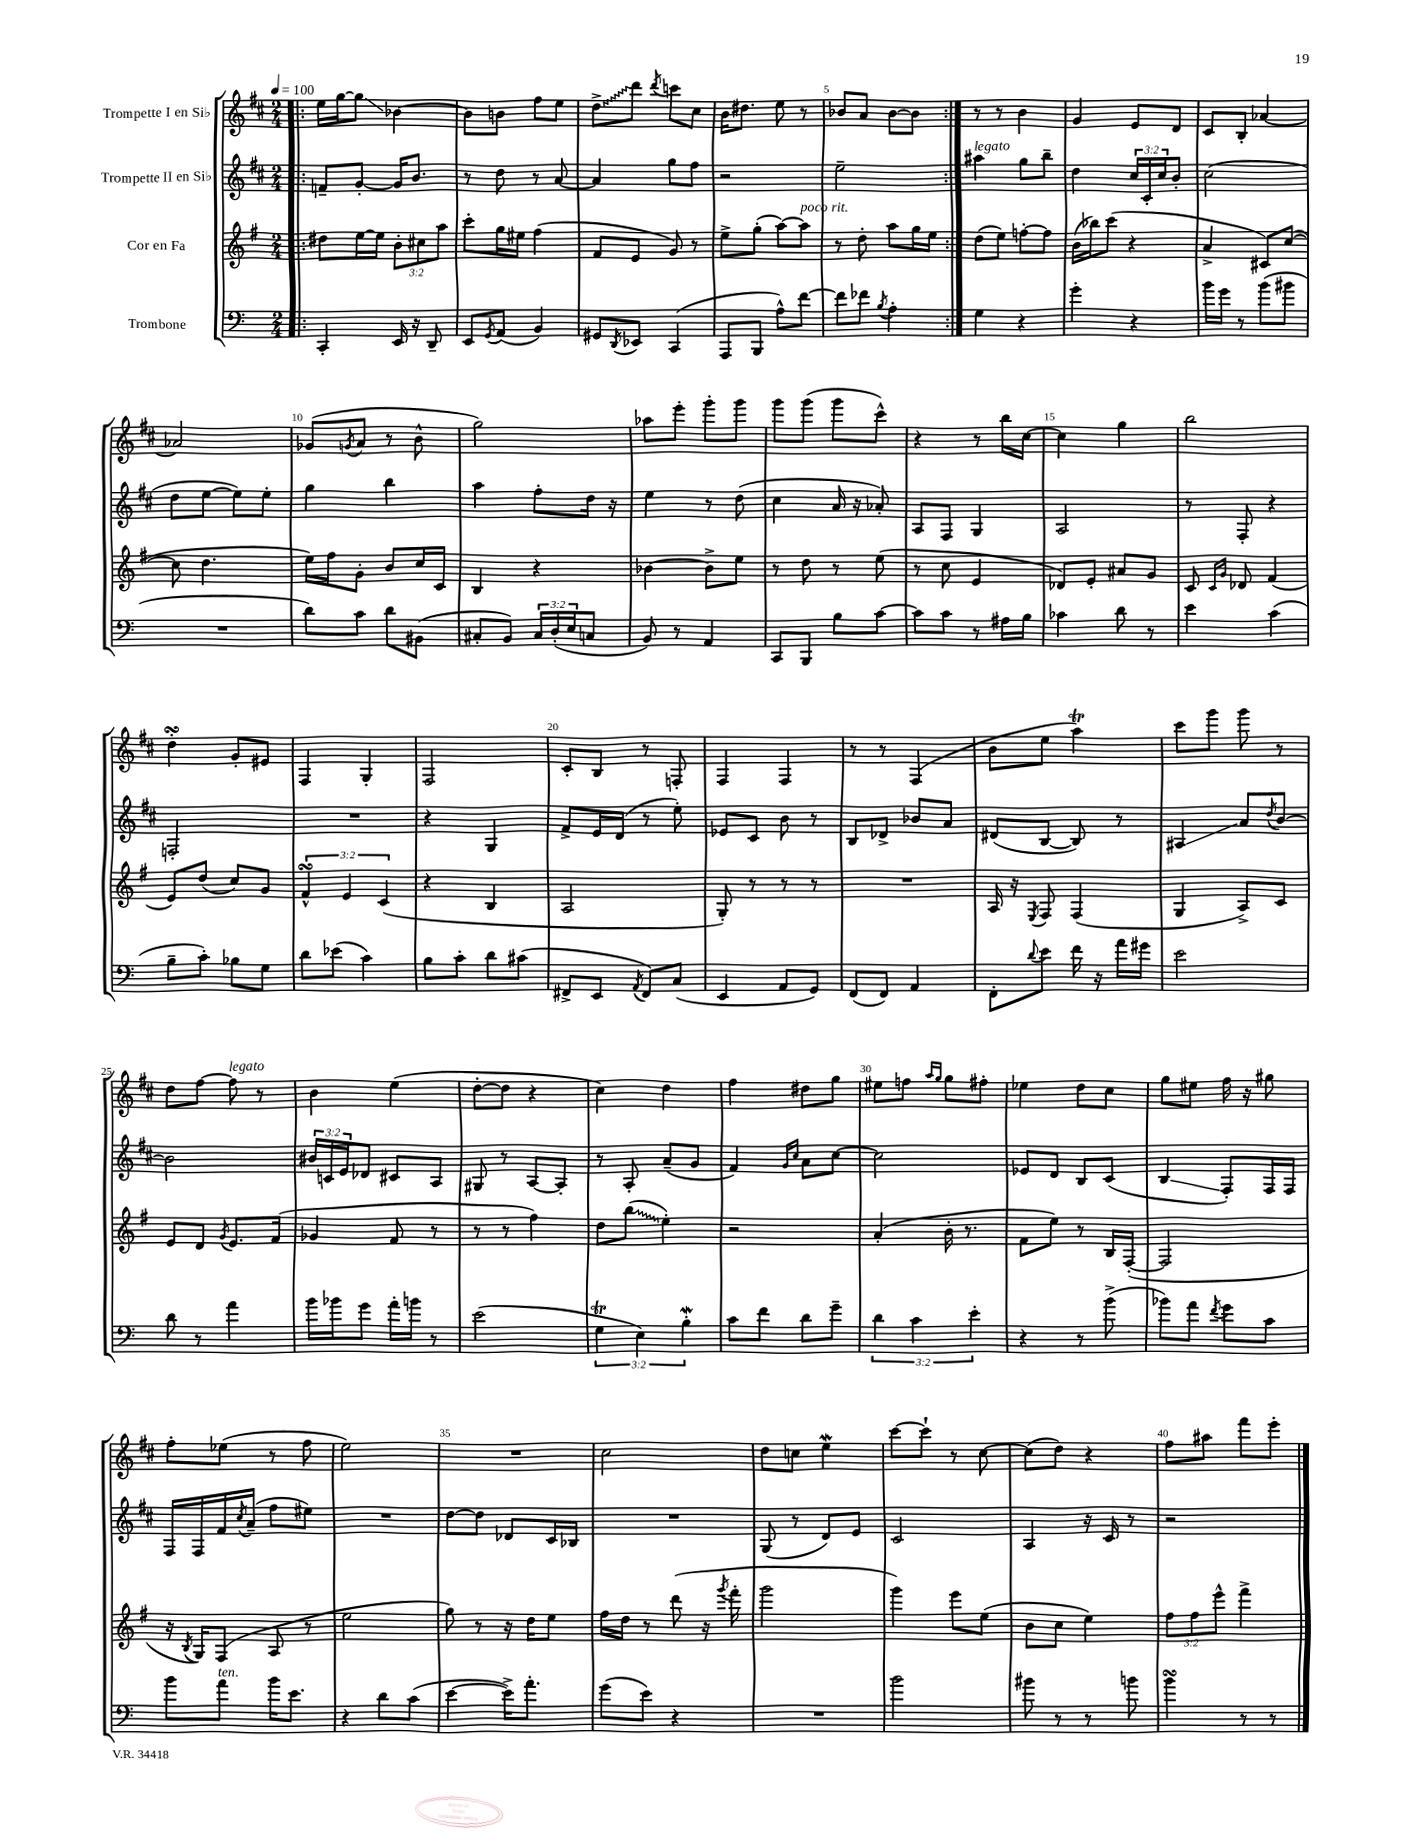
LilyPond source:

<<
\new StaffGroup <<
\new Staff = "s0" \with { instrumentName = "Trompette I en Sib" } {
    \clef treble \key d \major \numericTimeSignature \time 2/4 \tempo 4 = 100
    \repeat volta 2 { \bar ".|:" e''16 g''16~ g''8\glissando bes'4~ |
    bes'8 b'8 fis''8 e''8 |
    \once \override Glissando.style = #'zigzag d''8->\glissando d'''8 \acciaccatura { d'''8 } c'''8 cis''8 |
    b'16 dis''8. e''8 r8 |
    bes'8 a'8 bes'8~ bes'8 | }
    r8 r8 b'4 |
    g'4 e'8 d'8 |
    cis'8 b8-. aes'4~ |
    aes'2 |
    ges'8( \acciaccatura { g'8 } a'8 r8 b'8-^ |
    g''2) |
    aes''8 e'''8-. g'''8-. g'''8 |
    g'''8 g'''8( g'''8 cis'''8-^) |
    r4 r8 b''16 cis''16~ |
    cis''4 g''4 |
    b''2 |
    d''4-.\turn g'8-. eis'8 |
    fis4 g4-. |
    fis2 |
    cis'8-. b8 r8 f8-. |
    fis4 fis4 |
    r8 r8 fis4( |
    b'8 e''8 a''4\trill) |
    cis'''8 g'''8 g'''8 r8 |
    d''8 fis''8~ fis''8^\markup { \italic "legato" } r8 |
    b'4 e''4( |
    d''8~-. d''8 r4 |
    cis''4) d''4 |
    fis''4 dis''8 g''8 |
    eis''8 f''8 \grace { a''16 g''16 } g''8 fis''8-. |
    ees''4 d''8 cis''8 |
    g''8 eis''8 fis''16 r16 gis''8 |
    fis''8-. ees''8( r8 fis''8 |
    e''2) |
    R2 |
    cis''2 |
    d''8 c''8 e''4\mordent |
    cis'''8~ cis'''8-! r8 cis''8~ |
    cis''8( d''8) r4 |
    fis''8 ais''8 fis'''8 e'''8-. \bar "|." |
}
\new Staff = "s1" \with { instrumentName = "Trompette II en Sib" } {
    \clef treble \key d \major \numericTimeSignature \time 2/4 \override Staff.TupletNumber.text = #tuplet-number::calc-fraction-text
    \repeat volta 2 { \bar ".|:" f'8-- g'8~-. g'16 b'8. |
    r8 d''8 r8 a'8~ |
    a'4 g''8 fis''8 |
    r2 |
    e''2-- | }
    ais''4^\markup { \italic "legato" } g''8 b''8-- |
    d''4 \tuplet 3/2 { cis''16 cis'16-. cis''16 } b'8-. |
    cis''2( |
    d''8 e''8~ e''8) e''8-. |
    g''4 b''4 |
    a''4 fis''8-. d''16 r16 |
    e''4 r8 d''8( |
    cis''4 a'16 r16 aes'8-.) |
    a8 fis8 g4 |
    a2 |
    r8 fis8-. r4 |
    f2-. |
    R2 |
    r4 g4 |
    fis'8-> e'16 d'16( r8 e''8-.) |
    ees'8 cis'8 b'8 r8 |
    b8 des'8-> bes'8 a'8 |
    dis'8( b8~ b8) r8 |
    ais4\glissando a'8 \acciaccatura { d''8 } b'8~ |
    b'2 |
    \tuplet 3/2 { bis'16 c'16 e'16 } des'8 cis'8 a8 |
    gis8 r8 a8~ a8-. |
    r8 a8-. a'8--( g'8 |
    fis'4) \grace { g'16 cis''16 } a'8 cis''8~ |
    cis''2 |
    ees'8 d'8 b8 cis'8( |
    b4\glissando fis8-.) fis16 fis16 |
    fis16 fis16 fis'16 \acciaccatura { cis''8 } a'16--( fis''8 eis''8) |
    R2 |
    d''8~ d''8 des'8 cis'16 bes16 |
    R2 |
    g8( r8 d'8) e'8 |
    cis'2 |
    a4 r16 cis'16 r8 |
    r2 \bar "|." |
}
\new Staff = "s2" \with { instrumentName = "Cor en Fa" } {
    \clef treble \key g \major \numericTimeSignature \time 2/4 \override Staff.TupletNumber.text = #tuplet-number::calc-fraction-text
    \repeat volta 2 { \bar ".|:" dis''8 e''16~ e''16 \tuplet 3/2 { b'8-. cis''8 a''8 } |
    c'''8-. g''16 eis''16 fis''4( |
    fis'8 e'8 g'8) r8 |
    e''8-> g''8-.( a''8~) a''8^\markup { \italic "poco rit." } |
    r8 d''8-. a''8 g''16 e''16 | }
    d''8( e''8) f''8~-. f''8 |
    b'16( bes''16) c'''8( r4 |
    a'4-> cis'8) c''8~( |
    c''8 d''4. |
    e''16) fis''16 g'8-. b'8 c''16 c'16 |
    b4 r4 |
    bes'4~ bes'8-> e''8 |
    r8 d''8 r8 e''8( |
    r8 c''8 e'4 |
    des'8) e'8-. ais'8 g'8 |
    c'8 \grace { c'16 g'16 } des'8 fis'4( |
    e'8) d''8( c''8) g'8 |
    \tuplet 3/2 { fis'4-^\turn e'4 c'4( } |
    r4 b4 |
    a2 |
    g8-.) r8 r8 r8 |
    R2 |
    a16 r16 \acciaccatura { e8 } fis8 fis4( |
    g4 a8->) c'8 |
    e'8 d'8 \acciaccatura { g'8 } e'8. fis'16( |
    ges'4 fis'8 r8 |
    r8 r8 fis''4) |
    d''8 \once \override Glissando.style = #'zigzag b''8\glissando( e''4-.) |
    r2 |
    a'4-.( b'16-. r8. |
    fis'8 e''8) r8 b16 fis16~-.( |
    fis2 |
    r16 \acciaccatura { b8 } g16) fis8( a8 r8 |
    e''2 |
    g''8) r8 r16 d''16 e''8 |
    fis''16 d''16 r8 d'''8( r16 \acciaccatura { g'''8 } fis'''16-. |
    g'''2 |
    g'''4) e'''8 e''8( |
    b'8 c''8 e''4) |
    \tuplet 3/2 { fis''8 fis''8 e'''8-^ } fis'''4-> \bar "|." |
}
\new Staff = "s3" \with { instrumentName = "Trombone" } {
    \clef bass \key c \major \numericTimeSignature \time 2/4 \override Staff.TupletNumber.text = #tuplet-number::calc-fraction-text
    \repeat volta 2 { \bar ".|:" c,4-. e,16 r16 d,8-- |
    e,8 \acciaccatura { g,8 } a,8( b,4) |
    gis,8 \acciaccatura { d,8 } ees,8 c,4( |
    a,,8 b,,8 a8-^) f'8~ |
    f'8 fes'8 \acciaccatura { b8 } a4-. | }
    g4 r4 |
    g'4-. r4 |
    b'16 g'16 r8 b'8( bis'8 |
    R2 |
    d'8) c'8 d'8 bis,8( |
    cis8-. b,8) \tuplet 3/2 { cis16 d16-.( e16 } c8 |
    b,8) r8 a,4 |
    c,8 b,,8 b8 c'8~ |
    c'8 c'8 r8 ais16 b16 |
    ces'4 d'8 r8 |
    e'4 c'4( |
    b8-- c'8-.) bes8 g8 |
    d'8 ees'8( c'4) |
    b8 c'8-. d'8 cis'8( |
    fis,8-> e,8 \acciaccatura { a,8 } fis,8) c8( |
    e,4 a,8 g,8) |
    f,8( f,8) a,4 |
    f,8-. \appoggiatura { d'8 } e'8 f'16 r16 a'16 gis'16 |
    e'2 |
    d'8 r8 a'4 |
    b'16 bes'16 g'8 a'16-. b'16 r8 |
    e'2( |
    \tuplet 3/2 { g4\trill e4) b4-.\mordent } |
    c'8 f'8 d'8 g'8-- |
    \tuplet 3/2 { d'4 c'4 e'4-. } |
    r4 r8 b'8->( |
    bes'8) a'8 \acciaccatura { f'8 } g'8 c'8 |
    b'8 a'8^\markup { \italic "ten." } b'16 e'8. |
    r4 d'8 c'8( |
    e'4~ e'16->) a'8.-. |
    g'8( e'8) r4 |
    R2 |
    b'2 |
    bis'8 r8 r8 b'8 |
    b'4\turn r8 r8 \bar "|." |
}
>>
>>
\layout { \context { \Score \override BarNumber.break-visibility = ##(#f #t #t) barNumberVisibility = #(every-nth-bar-number-visible 5) } }
